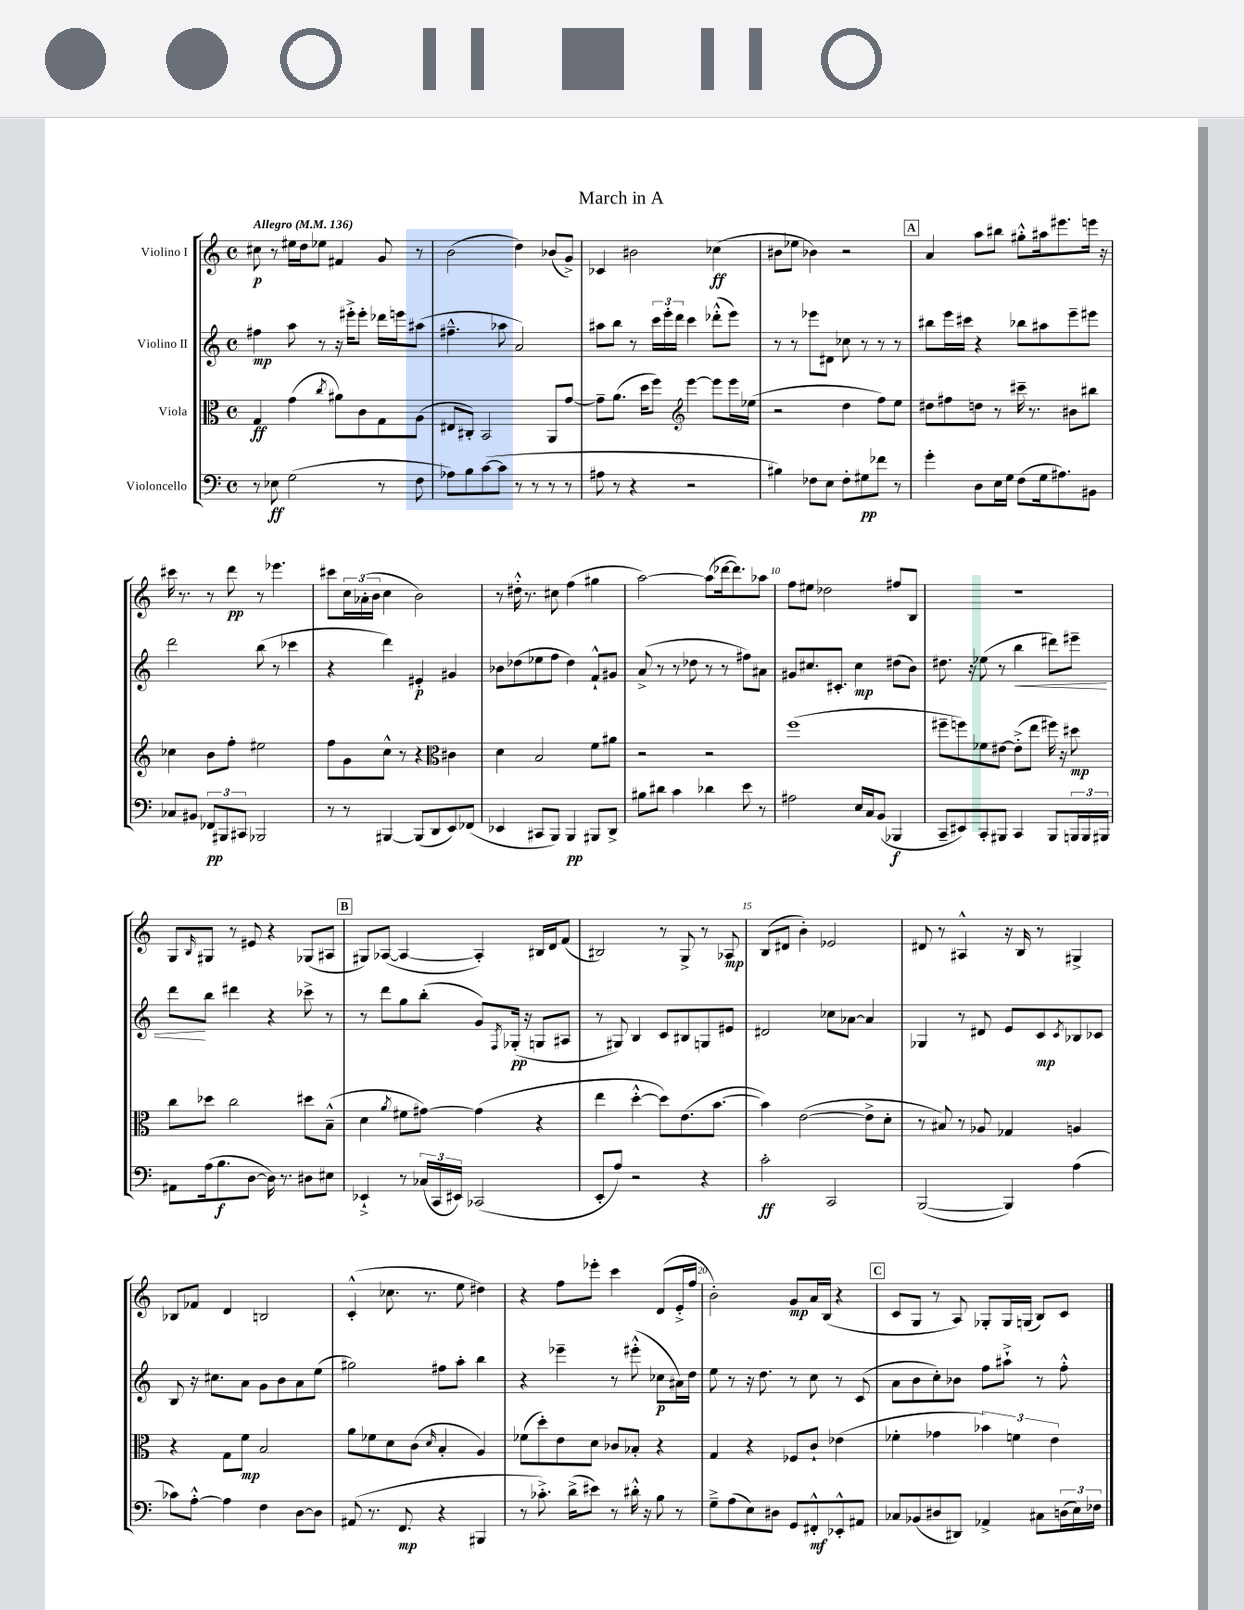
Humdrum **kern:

**kern	**dynam	**kern	**dynam	**kern	**dynam	**kern	**dynam
*part4	*part4	*part3	*part3	*part2	*part2	*part1	*part1
*staff4	*staff4	*staff3	*staff3	*staff2	*staff2	*staff1	*staff1
*I"Violoncello	*	*I"Viola	*	*I"Violino II	*	*I"Violino I	*
*clefF4	*	*clefC3	*	*clefG2	*	*clefG2	*
*k[]	*	*k[]	*	*k[]	*	*k[]	*
*M4/4	*	*M4/4	*	*M4/4	*	*M4/4	*
*met(c)	*	*met(c)	*	*met(c)	*	*met(c)	*
*MM136	*	*MM136	*	*MM136	*	*MM136	*
=1	=1	=1	=1	=1	=1	=1	=1
!	!	!	!	!	!	!LO:TX:a:B:t=Allegro	!
8r	.	4G/	ff	4ff#X\	mp	8cc#X\	p
8E-X\	ff	.	.	.	.	8r	.
(2G\	.	(4g\	.	8aa\	.	16ee#X\LL	.
.	.	.	.	.	.	16dd\J	.
.	.	.	.	8r	.	8ee-X\J	.
.	.	8qcc/	.	.	.	.	.
.	.	8a#X\L)	.	16r	.	4f#X/	.
.	.	.	.	16eee#X'^\KL	.	.	.
.	.	8c\	.	8eee#'\J	.	.	.
8r	.	8G\	.	16ddd-X\LL	.	8g/	.
.	.	.	.	16eeen\J	.	.	.
8F\	.	(8A\J	.	(8aa#X\J	.	8r	.
=2	=2	=2	=2	=2	=2	=2	=2
8A-X\L)	.	8E#X/L	.	4.ff#X~^^\	.	(2b\	.
8B\	.	8C#X'/J)	.	.	.	.	.
([8c\	.	2BB/	.	.	.	.	.
8c\J]	.	.	.	8aa-X\	.	.	.
8r	.	.	.	2a/)	.	4dd\)	.
8r	.	.	.	.	.	.	.
8r	.	8AA/L	.	.	.	(8b-X/L	.
8r	.	[8g/J	.	.	.	8g^/J)	.
=3	=3	=3	=3	=3	=3	=3	=3
8A#X\	.	8g~\L]	.	8aa#X\L	.	4c-X/	.
8r	.	(8.a\J	.	8bb\J	.	.	.
4r	.	.	.	8r	.	2b#X\	.
.	.	16dd\KL	.	.	.	.	.
.	.	8ff\J)	.	24ccc\LL	.	.	.
.	.	.	.	24eee'\	.	.	.
.	.	.	.	24ddd\JJ	.	.	.
*	*	*clefG2	*	*	*	*	*
2r	.	[4eee\	.	4ccc\	.	.	.
.	.	8eee\L]	.	(8ddd-X'^^\L	.	(4cc-X\	ff
.	.	16eee\L	.	8eee\J)	.	.	.
.	.	(16ee-X\JJ	.	.	.	.	.
=4	=4	=4	=4	=4	=4	=4	=4
4B#X\)	.	2r	.	8r	.	8b#X\L	.
.	.	.	.	8r	.	8ee-X\J	.
8F-X\L	.	.	.	8eee-X\L	.	4b-X\)	.
8E\J	.	.	.	8d#X\J	.	.	.
8F-'\L	.	4dd\	.	8cc-X\	.	2r	.
8G#X\	pp	.	.	8r	.	.	.
8f-X\J	.	8ff\L)	.	8r	.	.	.
8r	.	8ee\J	.	8r	.	.	.
!!LO:REH:place=s1:t=A
=5	=5	=5	=5	=5	=5	=5	=5
4g'\	.	8dd#X\L	.	8bb#X\L	.	4a/	.
.	.	8ff#X\	.	16eee\L	.	.	.
.	.	.	.	16ccc#X\JJ	.	.	.
8D\L	.	8ddn\J	.	4r	.	8aa\L	.
16E\L	.	8r	.	.	.	8bb#X\J	.
16G\JJ	.	.	.	.	.	.	.
(8F\L	.	16ccc#X~\	.	8bb-X\L	.	8gg#X'^^\L	.
.	.	8.r	.	.	.	.	.
16G\k	.	.	.	8aa#X\	.	16aa#X\k	.
8.A#X\)	.	.	.	.	.	8.eee#X\	.
.	.	8b#X\L	.	8eee~\	.	.	.
8BB#X\J	.	8bb#X\J	.	8eee#X\J	.	16eeen\Jk	.
.	.	.	.	.	.	16r	.
!!LO:LB:g=z
=6	=6	=6	=6	=6	=6	=6	=6
8C-X/L	.	4cc-X\	.	2ddd\	.	16ccc#X\	.
.	.	.	.	.	.	8.r	.
8BB#X/J	.	.	.	.	.	.	.
12FF-X/L	pp	8b\L	.	.	.	8r	.
12BBB#X/	.	.	.	.	.	.	.
.	.	8ff'\J	.	.	.	8ddd\	pp
12CC#X/J	.	.	.	.	.	.	.
2BBB-X/	.	2ee#X\	.	(8bb\	.	8r	.
.	.	.	.	8r	.	4.eee-X\	.
.	.	.	.	4ccc-X\	.	.	.
=7	=7	=7	=7	=7	=7	=7	=7
8r	.	8ff\L	.	4r	.	8ccc#X\L	.
8r	.	8g\	.	.	.	24cc\L	.
.	.	.	.	.	.	(24a-X'\	.
.	.	.	.	.	.	24b\JJ	.
[4BBB#X/	.	8cc^^\J	.	4ddd\)	.	4cc\	.
.	.	8r	.	.	.	.	.
(8BBB#/L]	.	4r	.	4e#X'/	p	2b\)	.
8DD/	.	.	.	.	.	.	.
*	*	*clefC3	*	*	*	*	*
8EE/)	.	4c#X\	.	4g#X/	.	.	.
(8FF-X/J	.	.	.	.	.	.	.
=8	=8	=8	=8	=8	=8	=8	=8
4EE-X/	.	4d\	.	8b-X\L	.	8r	.
.	.	.	.	(8dd-X\	.	16dd#X'^^\	.
.	.	.	.	.	.	8.r	.
8CC#X/L	.	2B/	.	8ee-X\	.	.	.
8BBB/J)	.	.	.	8ff\J	.	8cc#X\	.
4BBB/	pp	.	.	4dd-\)	.	(4ff\	.
8BBB#X/L	.	8f\L	.	8f`^^/L	.	4gg#X\	.
8DD^/J	.	8a#X\J	.	8g#X/J	.	.	.
=9	=9	=9	=9	=9	=9	=9	=9
8B#X\L	.	2r	.	(8a^/	.	[2aa\)	.
8d#X\J	.	.	.	8r	.	.	.
4c\	.	.	.	8r	.	.	.
.	.	.	.	8dd-X\	.	.	.
4d-X\	.	2r	.	8r	.	(8aa\L]	.
.	.	.	.	8r	.	[16ddd-X\k	.
.	.	.	.	.	.	8.ddd-\])	.
8e\	.	.	.	8ff#X\L)	.	.	.
8r	.	.	.	8a#X\J	.	8aa-X\J	.
=10	=10	=10	=10	=10	=10	=10	=10
2A#X\	.	(1ff	.	8g#X/L	.	8ff\L	.
.	.	.	.	8.cc#X/	.	8ee#X\J	.
.	.	.	.	.	.	2dd-X\	.
.	.	.	.	8.c#X'/J	.	.	.
16E/LL	.	.	.	4cc#\	mp	.	.
16C/J	.	.	.	.	.	.	.
(8BB/J	.	.	.	.	.	.	.
4BBB-X/	f	.	.	(8dd#X\L	.	8ff#X/L	.
.	.	.	.	8b\J)	.	8B/J	.
=11	=11	=11	=11	=11	=11	=11	=11
8CC~/L	.	8ff#X~\L	.	8.dd#X\	.	1r	.
8EE#X/)	.	8ffn\)	.	.	.	.	.
.	.	.	.	16r	.	.	.
8CC'/	.	8f-X\	.	(8ee-X\	.	.	.
8BBB#X/J	.	[8e#X\J	.	8r	.	.	.
!	!	!	!	!	!LO:HP:b	!	!
4CC/	.	(8e#'^\L]	.	4bb\	<	.	.
.	.	8ee\J	.	.	.	.	.
8BBB#/L	.	16ff#X\)	.	8ddd#X\L)	.	.	.
.	.	16r	.	.	.	.	.
24BBBn/L	.	8dd#X\	mp	8eee#X~\J	.	.	.
24BBB/	.	.	.	.	.	.	.
24BBB#X/JJ	.	.	.	.	.	.	.
!!LO:LB:g=z
=12	=12	=12	=12	=12	=12	=12	=12
8AA#X\L	.	8cc\L	.	8ddd\L	.	8G/L	.
.	.	.	.	.	.	16qqB/	.
(16A\k	.	8dd-X\J	.	8bb\J	[	8G#X/J	.
8.B\	f	.	.	.	.	.	.
.	.	2cc\	.	4ddd#X\	.	8r	.
[8D\J	.	.	.	.	.	8e#X/	.
16D\])	.	.	.	4r	.	4r	.
8.r	.	.	.	.	.	.	.
8D#X\L	.	8dd#X\L	.	8ccc-X^\	.	(8G-X/L	.
8E#X\J	.	(8B~^^\J	.	8r	.	8A#X/J	.
!!LO:REH:place=s1:t=B
=13	=13	=13	=13	=13	=13	=13	=13
4EE-X`^/	.	4d\	.	8r	.	8G#X/L)	.
.	.	.	.	8ddd\L	.	([8A-X/J	.
.	.	8qa/	.	.	.	.	.
8r	.	8f#X\L	.	8gg\	.	4A-/_	.
(24C-X/LL	.	[8g#X\J)	.	(8bb'\J	.	.	.
24CC/	.	.	.	.	.	.	.
24EE#X/JJ)	.	.	.	.	.	.	.
(2CC-X/	.	(4g#\]	.	8g/L)	.	4A-'/])	.
.	.	.	.	8qF/	.	.	.
.	.	.	.	(16G-X'/Jk	pp	.	.
.	.	.	.	16r	.	.	.
.	.	4r	.	8Gn/L	.	16B#X/LL	.
.	.	.	.	.	.	16d/J	.
.	.	.	.	8A#X/J	.	(8f/J	.
=14	=14	=14	=14	=14	=14	=14	=14
8EE'/L	.	4ee\	.	8r	.	2B#X/)	.
8A/J)	.	.	.	8G#X/)	.	.	.
2r	.	[4dd'^^\	.	4B/	.	.	.
.	.	8dd\L])	.	8c/L	.	8r	.
.	.	(8.e\	.	8B#X/	.	8G^/	.
4r	.	.	.	8Gn/	.	8r	.
.	.	[8.b\J	.	.	.	.	.
.	.	.	.	8e#X/J	.	8A-X/	mp
=15	=15	=15	=15	=15	=15	=15	=15
2c'\	ff	4b\])	.	2d#X/	.	(8B/L	.
.	.	.	.	.	.	8d#X/J	.
.	.	([2e\	.	.	.	4b'\)	.
2CC/	.	.	.	8cc-X\L	.	2e-X/	.
.	.	.	.	[8a-X\J	.	.	.
.	.	8e^\L]	.	4a-/]	.	.	.
.	.	8d'\J	.	.	.	.	.
=16	=16	=16	=16	=16	=16	=16	=16
([2BBB/	.	8r	.	4G-X/	.	8d#X/	.
.	.	8B#X/)	.	.	.	8r	.
.	.	8r	.	8r	.	4A#X^^/	.
.	.	8A-X/	.	8d#X/	.	.	.
4BBB/])	.	4G-X/	.	8e/L	.	16r	.
.	.	.	.	.	.	16B/	.
.	.	.	.	8c/	mp	8r	.
.	.	.	.	8qc/	.	.	.
(4A\	.	4An/	.	8B-X/	.	4G#X^/	.
.	.	.	.	8c-X/J	.	.	.
!!LO:LB:g=z
=17	=17	=17	=17	=17	=17	=17	=17
8c-X\L)	.	4r	.	8B/	.	8B-X/L	.
[8A'^^\J	.	.	.	16r	.	8f-X/J	.
.	.	.	.	8.cc#X\L	.	.	.
4A\]	.	8G\L	.	.	.	4d/	.
.	.	8f\J	mp	8a\J	.	.	.
4F\	.	2B/	.	8g\L	.	2Bn/	.
.	.	.	.	8b\	.	.	.
[8D\L	.	.	.	8a\	.	.	.
8D\J]	.	.	.	(8ee\J	.	.	.
=18	=18	=18	=18	=18	=18	=18	=18
(8AA#X/	.	8a\L	.	2gg#X\)	.	(4c'^^/	.
8.r	.	8f-X\	.	.	.	.	.
.	.	8d\	.	.	.	8.cc-X\	.
8.FF/	mp	.	.	.	.	.	.
.	.	(8c\J	.	.	.	.	.
.	.	.	.	.	.	8.r	.
.	.	16qqd/	.	.	.	.	.
4r	.	4B'/	.	8ff#X\L	.	.	.
.	.	.	.	8aa'\J	.	8ee\	.
4BBB#X/	.	4A/)	.	4bb\	.	4dd#X\)	.
=19	=19	=19	=19	=19	=19	=19	=19
8r	.	(8f-X\L	.	4r	.	4r	.
8.c-X'^\)	.	8dd'\)	.	.	.	.	.
.	.	8e\	.	4eee-X~\	.	8ff\L	.
(16d^\KL	.	.	.	.	.	.	.
8e#X\J)	.	8d\J	.	.	.	8eee-X'\J	.
8r	.	8c-X/L	.	8r	.	4ccc\	.
16d#X'^^\	.	8B-X'/J	.	(8eee#X'^^\	.	.	.
16r	.	.	.	.	.	.	.
8B\	.	4r	.	8cc-X\L	p	(8d/L	.
8r	.	.	.	16a#X\L)	.	16e'^/L	.
.	.	.	.	16dd\JJ	.	16ff/JJ	.
=20	=20	=20	=20	=20	=20	=20	=20
8G~^\L	.	4G/	.	8ee\	.	2b'\)	.
(8A\	.	.	.	8r	.	.	.
8E\)	.	4r	.	16r	.	.	.
.	.	.	.	8.dd\	.	.	.
8D#X\J	.	.	.	.	.	.	.
8GG/L	.	8F-X/L	.	8r	.	8g/L	mp
8FF#X'^^/	mf	8c`/J	.	8cc\	.	16a/L	.
.	.	.	.	.	.	(16B/JJ	.
8EE-X'^^/	.	(4e-X\	.	8r	.	4r	.
8AA#X/J	.	.	.	(8c/	.	.	.
!!LO:REH:place=s1:t=C
=21	=21	=21	=21	=21	=21	=21	=21
8C-X/L	.	4f-X'\	.	8a\L	.	8c/L	.
(8BB-X/	.	.	.	8b\	.	8G/J	.
8D#X/	.	4g-X\	.	8cc'\)	.	8r	.
8DD#X/J)	.	.	.	8b-X\J	.	8A/)	.
4AA-X^/	.	6b-X\)	.	8ff\L	.	8G-X'/L	.
.	.	.	.	8aa#X`^\J	.	16G-/L	.
.	.	6fn\	.	.	.	.	.
.	.	.	.	.	.	(16Gn/JJ	.
8C#X\L	.	.	.	8r	.	8B/L)	.
.	.	6e\	.	.	.	.	.
(24Dn\L	.	.	.	8ff'^^\	.	8c/J	.
24E\)	.	.	.	.	.	.	.
24F-X\JJ	.	.	.	.	.	.	.
==	==	==	==	==	==	==	==
*-	*-	*-	*-	*-	*-	*-	*-
